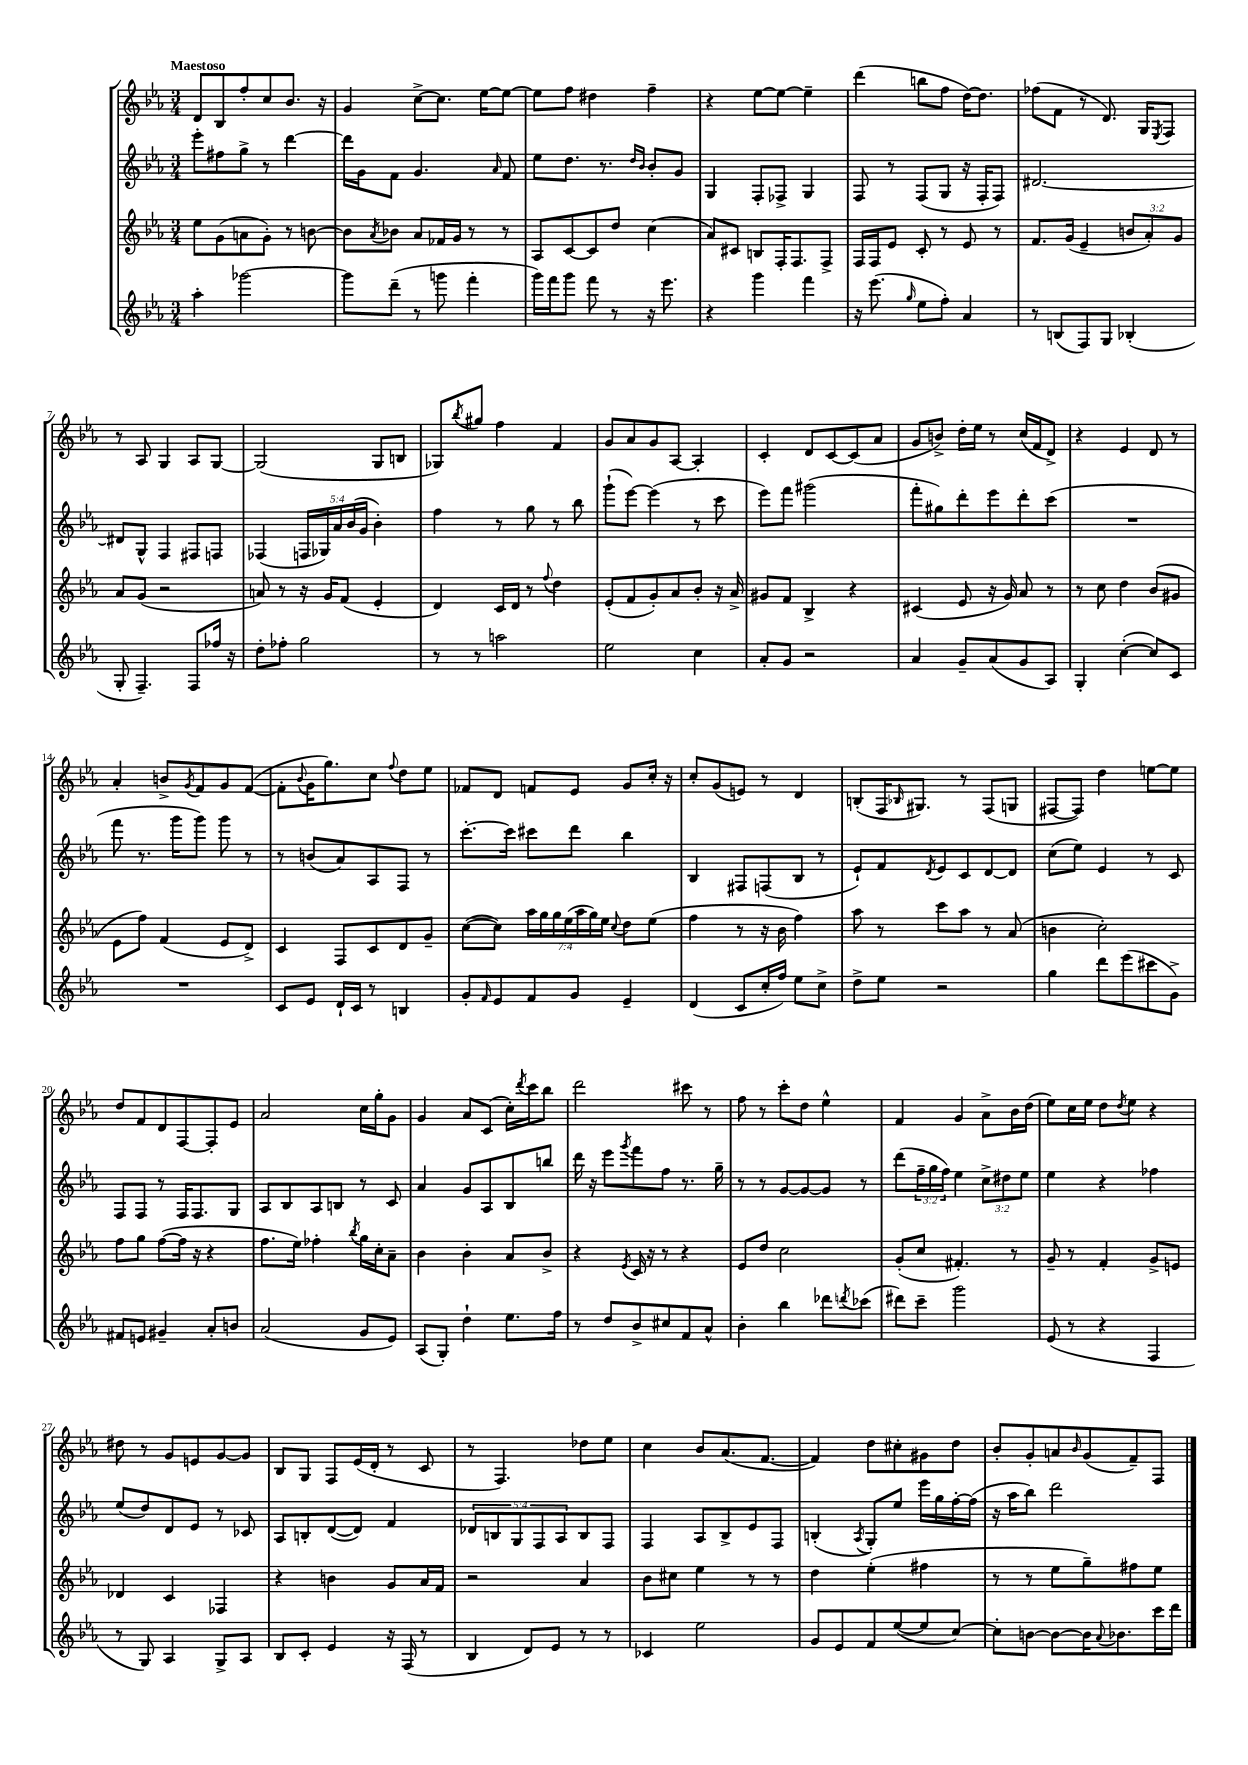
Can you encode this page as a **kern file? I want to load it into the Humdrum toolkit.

**kern	**kern	**kern	**kern
*staff4	*staff3	*staff2	*staff1
*clefG2	*clefG2	*clefG2	*clefG2
*k[b-e-a-]	*k[b-e-a-]	*k[b-e-a-]	*k[b-e-a-]
*M3/4	*M3/4	*M3/4	*M3/4
4aa-'\	8ee-\L	8eee-'\L	8d/L
.	(8g\	8ff#\	8B-/
[2ggg-\	8a\	8gg^\J	8ff'/
.	8g'\J)	8r	8cc/
.	8r	[4ddd\	8.b-/J
.	[8b\	.	.
.	.	.	16r
=	=	=	=
8ggg-\]L	8b\]L	16ddd\]LL	4g/
.	.	16g\J	.
.	8qa-/	.	.
(8ddd~\J	8b-\J	8f\J	.
8r	8a-/L	4.g/	[8cc^\L
8ggg\	16f-/L	.	8.cc\]J
.	16g/JJ	.	.
4fff'\	8r	.	.
.	.	.	[16ee-\LK
.	.	16qqa-/	.
.	8r	8f/	8ee-\_J
=	=	=	=
16ggg\LL)	8A-/L	8ee-\L	8ee-\]L
16fff\J	.	.	.
8ggg\J	[8c/	8.dd\J	8ff\J
8fff\	8c/]	.	4dd#\
.	.	8.r	.
8r	8dd/J	.	.
.	.	16qqdd/LL	.
.	.	16qqb-/JJ	.
16r	(4cc\	8b-'/L	4ff~\
8.eee-\	.	.	.
.	.	8g/J	.
=	=	=	=
4r	8a-/L)	4G/	4r
.	8c#/J	.	.
4ggg\	8B/L	8F'/L	[8ee-\L
.	16F'/K	8F-^/J	8ee-\_J
.	8.F/	.	.
4fff\	.	4G/	4ee-~\]
.	8F^/J	.	.
=	=	=	=
16r	16F/LL	8F/	(4ddd\
(8.eee-\	16F/J	.	.
.	8e-/J	8r	.
16qqgg/	.	.	.
8ee-\L	8c'/	(8F/L	8bb\L
8ff'\J)	8r	8G/J	8ff\J
4a-/	8e-/	16r	[16dd\LK)
.	.	16F'/LK	8.dd\]J
.	8r	8F/J)	.
=	=	=	=
8r	8.f/L	[2.d#/	(8ff-\L
(8B/L	.	.	8f\J
.	(16g/Jk	.	.
8F/)	4e-~/	.	8r
8G/J	.	.	8.d/)
(4B-'/	12b/L	.	.
.	.	.	16G/LK
.	12a-'/)	.	.
.	.	.	8qE-/
.	.	.	8F/J
.	12g/J	.	.
=	=	=	=
8G'/	8a-/L	8d#/]L	8r
4.F~/)	(8g/J	8G^^/J	8A-/
.	2r	4F/	4G/
8F/L	.	8F#/L	8A-/L
16ff-/Jk	.	8F/J	[8G/J
16r	.	.	.
=	=	=	=
8dd'\L	8a/)	(4F-/	(2G/]
8ff-'\J	8r	.	.
2gg\	16r	20F/LL	.
.	.	20G-/)	.
.	16g/LK	.	.
.	.	20a-/	.
.	(8f/J	.	.
.	.	(20b-/	.
.	.	20g/JJ	.
.	4e-'/	4b-'\)	8G/L
.	.	.	8B/J
=	=	=	=
8r	4d/)	4ff\	8G-/L)
.	.	.	8qbb-/
8r	.	.	8gg#/J
2aa\	16c/LL	8r	4ff\
.	16d/JJ	.	.
.	8r	8gg\	.
.	8qqff/	.	.
.	4dd\	8r	4f/
.	.	8bb-\	.
=	=	=	=
2ee-\	(8e-'/L	(8ggg`\L	8g/L
.	8f/	[8eee-\J)	8a-/
.	8g'/)	(4eee-\]	8g/
.	8a-/	.	[8A-/J
4cc\	8b-'/J	8r	4A-'/]
.	16r	8ccc\	.
.	16a-^/	.	.
=	=	=	=
8a-'/L	8g#/L	8eee-\L)	4c'/
8g/J	8f/J	8fff\J	.
2r	4B-^/	(2ggg#\	8d/L
.	.	.	[8c/
.	4r	.	(8c/]
.	.	.	8a-/J
=	=	=	=
4a-/	(4c#/	8fff'\L	8g/L
.	.	8gg#\)	8b^/J)
8g~/L	8e-/	8ddd'\	16dd'\LL
.	.	.	16ee-\JJ
(8a-/	16r	8eee-\	8r
.	16g/)	.	.
8g/	8a-/	8ddd'\	(16cc/LL
.	.	.	16f/J
8A-/J)	8r	(8ccc\J	8d^/J)
=	=	=	=
4G'/	8r	2.r	4r
.	8cc\	.	.
([4cc'\	4dd\	.	4e-/
8cc/]L)	(8b-/L	.	8d/
8c/J	8g#/J	.	8r
=	=	=	=
2.r	8e-\L	8fff\	4a-'/
.	8ff\J)	8.r	.
.	(4f/	.	8b^/L
.	.	16ggg\LK	.
.	.	.	8qg/
.	.	8ggg\J)	8f/
.	8e-/L	8ggg\	8g/
.	8d^/J)	8r	([8f/J
=	=	=	=
8c/L	4c/	8r	8f'\]L
.	.	.	8qqb-/
8e-/J	.	(8b/L	16g\K
.	.	.	8.gg\)
16d`/LL	8F/L	8a-/)	.
16c/JJ	.	.	.
8r	8c/	8A-/	8cc\J
.	.	.	8qqff/
4B/	8d/	8F/J	8dd\L
.	8g~/J	8r	8ee-\J
=	=	=	=
8g'/L	([8cc\L	[8.ccc'\L	8f-/L
16qqf/	.	.	.
8e-/	8cc\]J)	.	8d/J
.	.	16ccc\]Jk	.
8f/	28aa-\LL	8ccc#\L	8f/L
.	28gg\	.	.
.	28gg\	.	.
.	(28ee-\	.	.
8g/J	.	8ddd\J	8e-/J
.	28aa-\	.	.
.	28gg\)	.	.
.	28ee-\JJ	.	.
.	8qqcc/	.	.
4e-~/	8dd\L	4bb-\	8g/L
.	(8ee-\J	.	16cc'/Jk
.	.	.	16r
=	=	=	=
(4d/	4ff\	4B-/	8cc'/L
.	.	.	(8g/
8c/L	8r	8F#/L	8e/J)
16cc'/L	16r	(8F/	8r
16ff/JJ)	16b-\	.	.
8ee-\L	4ff\)	8B-/J	4d/
8cc^\J	.	8r	.
=	=	=	=
8dd^\L	8aa-\	8e-`/L)	(8B'/L
8ee-\J	8r	8f/	16F/K
.	.	.	16qqB-/
.	.	.	8.G#/J)
.	.	8qd/	.
2r	8ccc\L	8e-/	.
.	8aa-\J	8c/	8r
.	8r	[8d/	(8F/L
.	(8a-/	8d/]J	8G/J
=	=	=	=
4gg\	4b\	(8cc\L	[8F#/L
.	.	8ee-\J)	8F#/]J)
8ddd\L	2cc'\)	4e-/	4dd\
(8eee-\	.	.	.
8ccc#\	.	8r	[8ee\L
8g^\J)	.	8c/	8ee\]J
=	=	=	=
8f#/L	8ff\L	8F/L	8dd/L
8e/J	8gg\J	8F/J	8f/
4g#~/	([8ff\L	8r	8d/
.	16ff\]Jk	16F/LK	[8F/
.	16r	8.F/	.
8a-'/L	4r	.	8F'/]
8b/J	.	8G/J	8e-/J
=	=	=	=
(2a-/	8.ff\L	8A-/L	2a-/
.	.	8B-/	.
.	16ee-\Jk)	.	.
.	4ff-'\	8A-/	.
.	.	8B/J	.
.	8qbb-/	.	.
8g/L	16gg\LL	8r	16cc\LL
.	16cc'\J	.	16gg'\J
8e-/J)	8a-~\J	8c/	8g\J
=	=	=	=
(8A-/L	4b-\	4a-/	4g/
8G'/J)	.	.	.
4dd`\	4b-'\	8g/L	8a-/L
.	.	8A-/	(8c/J
8.ee-\L	8a-/L	8B-/	16cc'\LL)
.	.	.	8qddd/
.	.	.	16ccc\J
.	8b-^/J	8bb/J	8bb-\J
16ff\Jk	.	.	.
=	=	=	=
8r	4r	16ddd\	2ddd\
.	.	16r	.
8dd/L	.	8eee-\L	.
.	8qe-/	8qggg/	.
8b-^/	16c/	8fff\	.
.	16r	.	.
8cc#/	8r	8ff\J	.
8f/	4r	8.r	8ccc#\
8a-^^/J	.	.	8r
.	.	16gg~\	.
=	=	=	=
4b-'\	8e-/L	8r	8ff\
.	8dd/J	8r	8r
4bb-\	2cc\	[8g/L	8ccc'\L
.	.	8g/_	8dd\J
8ddd-\L	.	8g/]J	4ee-^^\
8qddd/	.	.	.
(8ccc-\J	.	8r	.
=	=	=	=
8ddd#\L)	(8g'/L	(8ddd\L	4f/
8ccc~\J	8cc/J	24ff~\L	.
.	.	24gg\	.
.	.	24ff\JJ)	.
2ggg\	4.f#'/)	4ee-\	4g/
.	.	12cc^\L	8a-^\L
.	.	12dd#\	.
.	8r	.	16b-\L
.	.	12ee-\J	.
.	.	.	(16dd\JJ
=	=	=	=
(8e-/	8g~/	4ee-\	8ee-\L)
8r	8r	.	16cc\L
.	.	.	16ee-\JJ
4r	4f'/	4r	8dd\L
.	.	.	8qdd/
.	.	.	8ee-\J
4F/	8g^/L	4ff-\	4r
.	8e/J	.	.
=	=	=	=
8r	4d-/	(8ee-/L	8dd#\
8G/)	.	8dd/)	8r
4A-/	4c/	8d/	8g/L
.	.	8e-/J	8e/
8G^/L	4F-/	8r	[8g/
8A-/J	.	8c-/	8g/]J
=	=	=	=
8B-/L	4r	8A-/L	8B-/L
8c'/J	.	8B'/	8G/J
4e-/	4b\	([8d/	8F/L
.	.	8d/]J)	(16e-/L
.	.	.	16d'/JJ
16r	8g/L	4f/	8r
(16F/	.	.	.
8r	16a-/L	.	8c/
.	16f/JJ	.	.
=	=	=	=
4B-/	2r	10d-/L	8r
.	.	10B/	.
.	.	.	4.F/)
.	.	10G/	.
8d/L)	.	.	.
.	.	10F/	.
8e-/J	.	.	.
.	.	10A-/	.
8r	4a-/	8B/	8dd-\L
8r	.	8F/J	8ee-\J
=	=	=	=
4c-/	8b-\L	4F/	4cc\
.	8cc#\J	.	.
2ee-\	4ee-\	8A-/L	8b-/L
.	.	8B-^/	(8.a-/
.	8r	8e-/	.
.	.	.	[8.f/J
.	8r	8F/J	.
=	=	=	=
8g/L	4dd\	(4B'/	4f/])
8e-/	.	.	.
.	.	8qA-/	.
8f/	(4ee-'\	8G'/L)	8dd\L
([8ee-/	.	8ee-/J	8cc#'\
8ee-/]	4ff#\	16eee-\LL	8g#\
.	.	16gg\	.
[8cc/J)	.	[16ff'\	8dd\J
.	.	(16ff\]JJ	.
=	=	=	=
8cc'\]L	8r	16r	8b-'/L
.	.	16aa-\LK	.
[8b\J	8r	8bb-\J)	8g'/
8b\_L	8ee-\L	2ddd\	8a/
.	.	.	16qqb-/
16b\]K	8gg~\)	.	(8g/
8qqa-/	.	.	.
8.b-\	.	.	.
.	8ff#\	.	8f~/)
16ccc\L	8ee-\J	.	8F/J
16ddd\JJ	.	.	.
==	==	==	==
*-	*-	*-	*-
